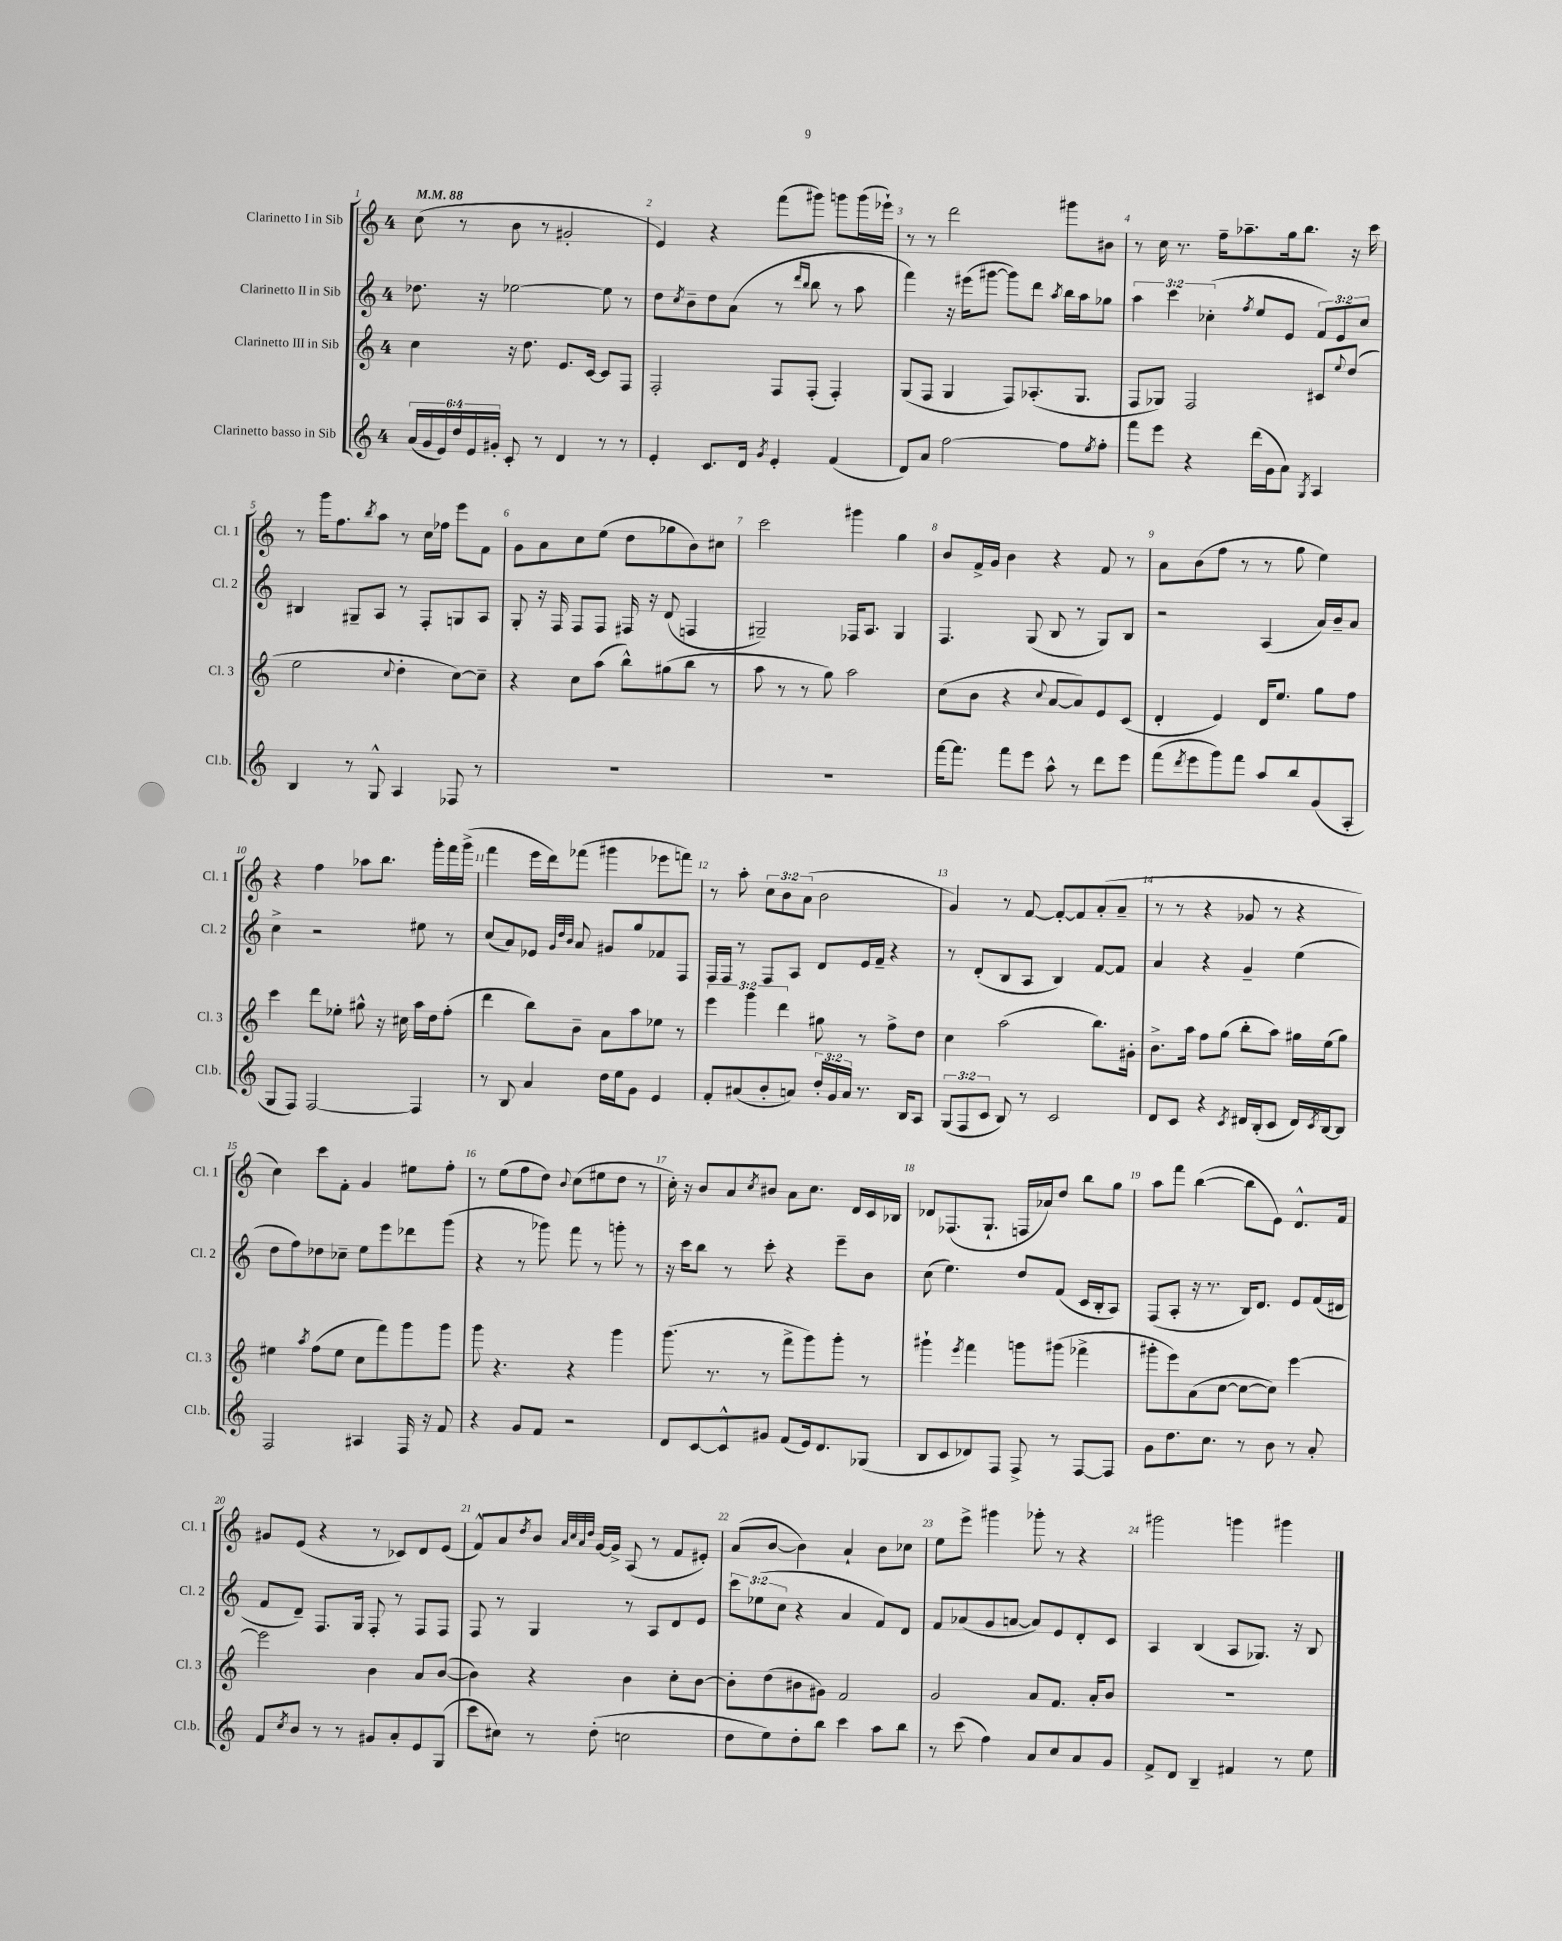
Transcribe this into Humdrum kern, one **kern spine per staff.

**kern	**kern	**kern	**kern
*part4	*part3	*part2	*part1
*staff4	*staff3	*staff2	*staff1
*I"Clarinetto basso in Sib	*I"Clarinetto III in Sib	*I"Clarinetto II in Sib	*I"Clarinetto I in Sib
*I'Cl.b.	*I'Cl. 3	*I'Cl. 2	*I'Cl. 1
*clefG2	*clefG2	*clefG2	*clefG2
*k[]	*k[]	*k[]	*k[]
*M4/4	*M4/4	*M4/4	*M4/4
*MM88	*MM88	*MM88	*MM88
=1	=1	=1	=1
(24a/LL	4cc\	8.dd-X\	(8cc\
24g/	.	.	.
24e/)	.	.	.
24dd/	.	.	8r
24e/	.	.	.
.	.	16r	.
24g#X'/JJ	.	.	.
8c'/	16r	[2ee-X\	8b\
.	8.dd\	.	.
8r	.	.	8r
4d/	8.e/L	.	2g#X'/
.	[16c/Jk	.	.
8r	8c/L]	8ee-\]	.
8r	8F/J	8r	.
=2	=2	=2	=2
4e'/	2F'/	8dd\L	4e/)
.	.	8qcc/	.
.	.	8b~\	.
8.c/L	.	8dd\	4r
.	.	(8a\J	.
16d/Jk	.	.	.
8qg/	.	.	.
4e'/	8F/L	8r	(8fff\L
.	.	16qqddd/LL	.
.	.	16qqbb/JJ	.
.	(8F'/J	8bb\	8ggg#X\J)
(4f/	4F'/)	8r	8gggn\L
.	.	8aa\	(16ggg\L
.	.	.	16eee-X`\JJ)
=3	=3	=3	=3
8d/L)	(8G/L	4fff\)	8r
8a/J	8F/J	.	8r
[2ff\	4G/	16r	2ddd\
.	.	(16eee#X\KL	.
.	.	[8ggg#X\J	.
.	8F/L)	8ggg#\L])	.
.	(8.A-X'/	8ddd\J	.
.	.	8qaa/	.
8ff\L]	.	16bb\LL	8ggg#X\L
.	8.G/J	16aa\J	.
8qee/	.	.	.
8ff'\J	.	8gg-X\J	8b#X\J
=4	=4	=4	=4
8fff\L	8F/L	6aa\	8r
8eee\J	8G-X/J)	.	16cc\
.	.	6ccc\	.
.	.	.	8.r
4r	2F/	.	.
.	.	(6cc-X'\	.
.	.	.	16ff~\KL
.	.	.	8.aa-X~\
.	.	8qff/	.
(16ddd\LL	.	8ee/L	.
16g\J	.	.	.
8a\J)	.	8e/J	16gg\k
.	.	.	8.bb\J
8qG/	.	.	.
4A/	8c#X/L	12f/L)	.
.	.	12e/	.
.	8qqee/	.	.
.	(8dd/J	.	16r
.	.	12cc-/J	.
.	.	.	16ccc\
!!LO:LB:g=z
=5	=5	=5	=5
4B/	2ee\	4B#X/	8r
.	.	.	16ggg\KL
.	.	.	8.ff\
8r	.	8G#X~/L	.
.	.	.	8qbb/
8G^^/	.	8A/J	8aa\J
.	8qqcc/	.	.
4A/	4dd'\	8r	8r
.	.	8F'/L	16cc\LL
.	.	.	16ff-X\JJ
8F-X/	[8cc\L)	8Gn/	8eee\L
8r	8cc~\J]	8A/J	8f\J
=6	=6	=6	=6
1r	4r	8G'/	8g\L
.	.	16r	8a\
.	.	16F/	.
.	8cc\L	8F/L	8cc\
.	(8aa\J	8F/J	(8ee\J
.	8bb^^\L)	16F#X/	8dd\L
.	.	16r	.
.	(8gg#X\	(8d/	8gg-X\
.	8bb\J	4Fn/	8b\)
.	8r	.	8cc#X\J
=7	=7	=7	=7
1r	8aa\	2G#X~/)	2ccc\
.	8r	.	.
.	8r	.	.
.	8gg\)	.	.
.	2aa\	16F-X/KL	4ggg#X\
.	.	8.A/J	.
.	.	4G#/	4gg\
=8	=8	=8	=8
[16fff\KL	(8cc\L	4.F/	8b/L
8.fff\J]	.	.	.
.	8b\J	.	16f^/L
.	.	.	16g/JJ
8fff\L	4r	.	4b\
8eee\J	.	(8G/	.
.	8qqcc/	.	.
8aa^^\	[8a/L	8B/	4r
8r	8a/])	8r	.
8ddd\L	8e/	8G/L)	8f/
8eee\J	(8c/J	8B/J	8r
=9	=9	=9	=9
(8fff\L	4d'/	2r	8a\L
8qddd/	.	.	.
8eee\	.	.	(8b\
8ggg\)	4e/)	.	8ff\J
8fff\J	.	.	8r
8aa/L	16d/KL	(4A/	8r
.	8.ee/J	.	.
8bb/	.	.	8gg\
(8g/	8gg\L	16a/LL)	4ee\)
.	.	16b~/J	.
8A'/J	8ff\J	8a/J	.
!!LO:LB:g=z
=10	=10	=10	=10
8G/L	4ccc\	4cc^\	4r
8F/J)	.	.	.
[2F/	8ddd\L	2r	4ff\
.	8ee-X'\J	.	.
.	8gg#X^^\	.	8aa-X\L
.	16r	.	8.bb\J
.	16cc#X\	.	.
4F/]	16aa\LL	8ee#X\	.
.	16dd\J	.	16ggg'\LL
.	(8ff'\J	8r	16fff\
.	.	.	(16ggg^\JJ
=11	=11	=11	=11
8r	4ddd\	(8cc/L	4fff\
8B/	.	8a/)	.
4a/	8bb\L)	8e-X/J	16eee\LL
.	.	.	16ddd\J)
.	.	32qqg/LLL	.
.	.	32qqdd/	.
.	.	32qqb/JJJ	.
.	8b~\J	8a/	(8fff-X\J
16dd\LL	8a\L	8g#X/L	4ggg#X\
16ee\J	.	.	.
8g\J	8aa\	8gg/	.
4e/	8ee-X\J	8f-X/	8eee-X\L
.	8r	8F/J	8fffn\J)
=12	=12	=12	=12
8f'/L	6eee\	16F/LL	8r
.	.	16F/JJ	.
(8a#X/	.	8r	8aa'\
.	6ggg\	.	.
8b'/	.	8F/L	12cc\L
.	6ddd\	.	12b\
8an/J)	.	8A/J	.
.	.	.	(12a\J
24dd'/LL	8gg#X\	8d/L	2b\
24g/	.	.	.
24a/JJ	.	.	.
8.r	8r	16e/L	.
.	.	16f~/JJ	.
.	8ff^\L	4r	.
16B/KL	.	.	.
8A/J	8dd\J	.	.
=13	=13	=13	=13
(12G/L	4cc\	8r	4g/)
12F/	.	.	.
.	.	(8d'/L	.
12c/J	.	.	.
8B/)	(2aa\	8B/	8r
8r	.	8A/J	[8f/
2c/	.	4B/)	8f'/L_
.	.	.	8f/]
.	8.bb\L)	[8f/L	(8a'/
.	.	8f/J]	8a~/J
.	16g#X'\Jk	.	.
=14	=14	=14	=14
8d/L	8.b^\L	4a/	8r
8c/J	.	.	8r
.	16aa\Jk	.	.
4r	8ff\L	4r	4r
.	(8gg\J	.	.
8qc/	.	.	.
16d#X/LL	8bb'\L	4g~/	8g-X/
(16B'/J	.	.	.
8c/J	8aa\J)	.	8r
16d#/LL)	16gg#X\LL	(4ee\	4r
8qc/	.	.	.
[16B/J	(16ee\J	.	.
8B/J]	8gg#\J)	.	.
!!LO:LB:g=z
=15	=15	=15	=15
2F/	4ee#X\	8dd\L	4cc\)
.	.	8ff\)	.
.	8qaa/	.	.
.	(8ff\L	8dd-X\	8ccc\L
.	8ee#\J	8cc-X~\J	8f'\J
4A#X/	8cc\L	8ee\L	4g/
.	8fff\)	8eee\	.
16F/	8ggg\	8ddd-X\	8ee#X\L
16r	.	.	.
8f/	8ggg\J	(8ggg\J	8ff'\J
=16	=16	=16	=16
4r	8ggg\	4r	8r
.	4.r	.	(8ee\L
8g/L	.	8r	8ff\
8f/J	.	8ggg-X\)	8dd\J)
.	.	.	8qqb/
2r	4r	8fff\	(8cc\L
.	.	8r	8ee#X\
.	4ggg\	8gggn'\	8dd\J
.	.	8r	8r
=17	=17	=17	=17
8d/L	(8.ggg\	16r	16cc'\)
.	.	16ccc\KL	16r
[8c/	.	8bb\J	8b/L
.	8.r	.	.
8c^^/]	.	8r	8a/
.	.	.	8qcc/
8g#X/J	8r	8ccc'\	8b#X/J
(8f/L	8fff^\L	4r	8a\L
16e/k)	8ggg\)	.	8.cc\J
8.d/	.	.	.
.	8ggg'\J	8eee~\L	.
.	.	.	16d/LL
(8G-X/J	8r	8b\J	16c/
.	.	.	16B-X/JJ
=18	=18	=18	=18
8B/L	4ggg#X`\	(8cc\	8d-X/L
8c/	.	4.ee\)	(8.F-X/
.	8qeee/	.	.
8d-X/)	4fff\	.	.
.	.	.	8.G`/J
8F/J	.	.	.
8F^/	8gggn\L	8dd/L	16Fn/LL
.	.	.	16a-X/J)
8r	(8ggg#X\J	(8f/J	8dd/J
[8F/L	4fff-X^\	16c/LL	8bb\L
.	.	16B'/J	.
8F/J]	.	8A/J)	8gg\J
=19	=19	=19	=19
8g\L	8ggg#X'\L	(8F/L	8aa\L
8.dd\	8eee\)	8A'/J	8fff\J
.	(8a\	16r	([4bb\
8.cc\J	.	8.r	.
.	[8cc\J	.	.
8r	8cc\L_	16B/KL)	8bb\L]
.	.	8.d/J	.
8b\	8cc\J])	.	8e\J)
8r	[4eee\	8e/L	8.d^^/L
8a'/	.	(16f/L	.
.	.	16d#X/JJ	16f/Jk
!!LO:LB:g=z
=20	=20	=20	=20
8f/L	2eee\]	8f/L	8g#X/L
8qcc/	.	.	.
8b/J	.	8d~/J)	(8e/J
8r	.	8.F/L	4r
8r	.	.	.
.	.	16G/Jk	.
8g#X/L	4b\	8F'/	8r
8a'/	.	8r	8c-X/L)
8e/	8a/L	8F/L	8d/
(8G/J	([8b/J	8F/J	(8e/J
=21	=21	=21	=21
8ccc\L	4b\])	8F/	8f^^/L)
8cc#X\J)	.	8r	8a/
.	.	.	8qdd/
8r	4r	4G/	8b/J
.	.	.	32qqa/LLL
.	.	.	32qqcc/
.	.	.	32qqa/
.	.	.	32qqdd/JJJ
(8dd'\	.	.	[16g/LL
.	.	.	16g^/JJ]
2ccn\	4b\	8r	(8A/
.	.	8A/L	8r
.	8cc'\L	8d/	8f/L
.	[8b\J	8e/J	8e#X'/J)
=22	=22	=22	=22
8dd\L	8b'\L]	12ccc\L	(8a/L
.	.	(12ee-X\	.
8ee\)	(8dd\	.	[8b/J
.	.	12cc\J	.
8dd'\	8b#X\	4r	4b\])
8bb\J	8g#X\J)	.	.
4ccc\	2f/	4a/	4a`/
8aa\L	.	8f/L)	8b\L
8bb\J	.	8d/J	8cc-X\J
=23	=23	=23	=23
8r	2g/	8f/L	8ee\L
(8ccc\	.	(8a-X/	8eee^\J
4ff\)	.	8g/	4ggg#X\
.	.	[8an/J	.
8a/L	8a/L	8a/L])	8ggg-X'\
8cc/	8.f/J	8e/	8r
8a/	.	8d'/	4r
.	16a'/KL	.	.
8g/J	8b/J	8c/J	.
=24	=24	=24	=24
8f^/L	1r	4A/	2ggg#X\
8d/J	.	.	.
4B~/	.	(4B/	.
4f#X/	.	8A/L	4gggn\
.	.	8.G-X/J)	.
8r	.	.	4ggg#X\
.	.	16r	.
8ee\	.	8B/	.
==	==	==	==
*-	*-	*-	*-
